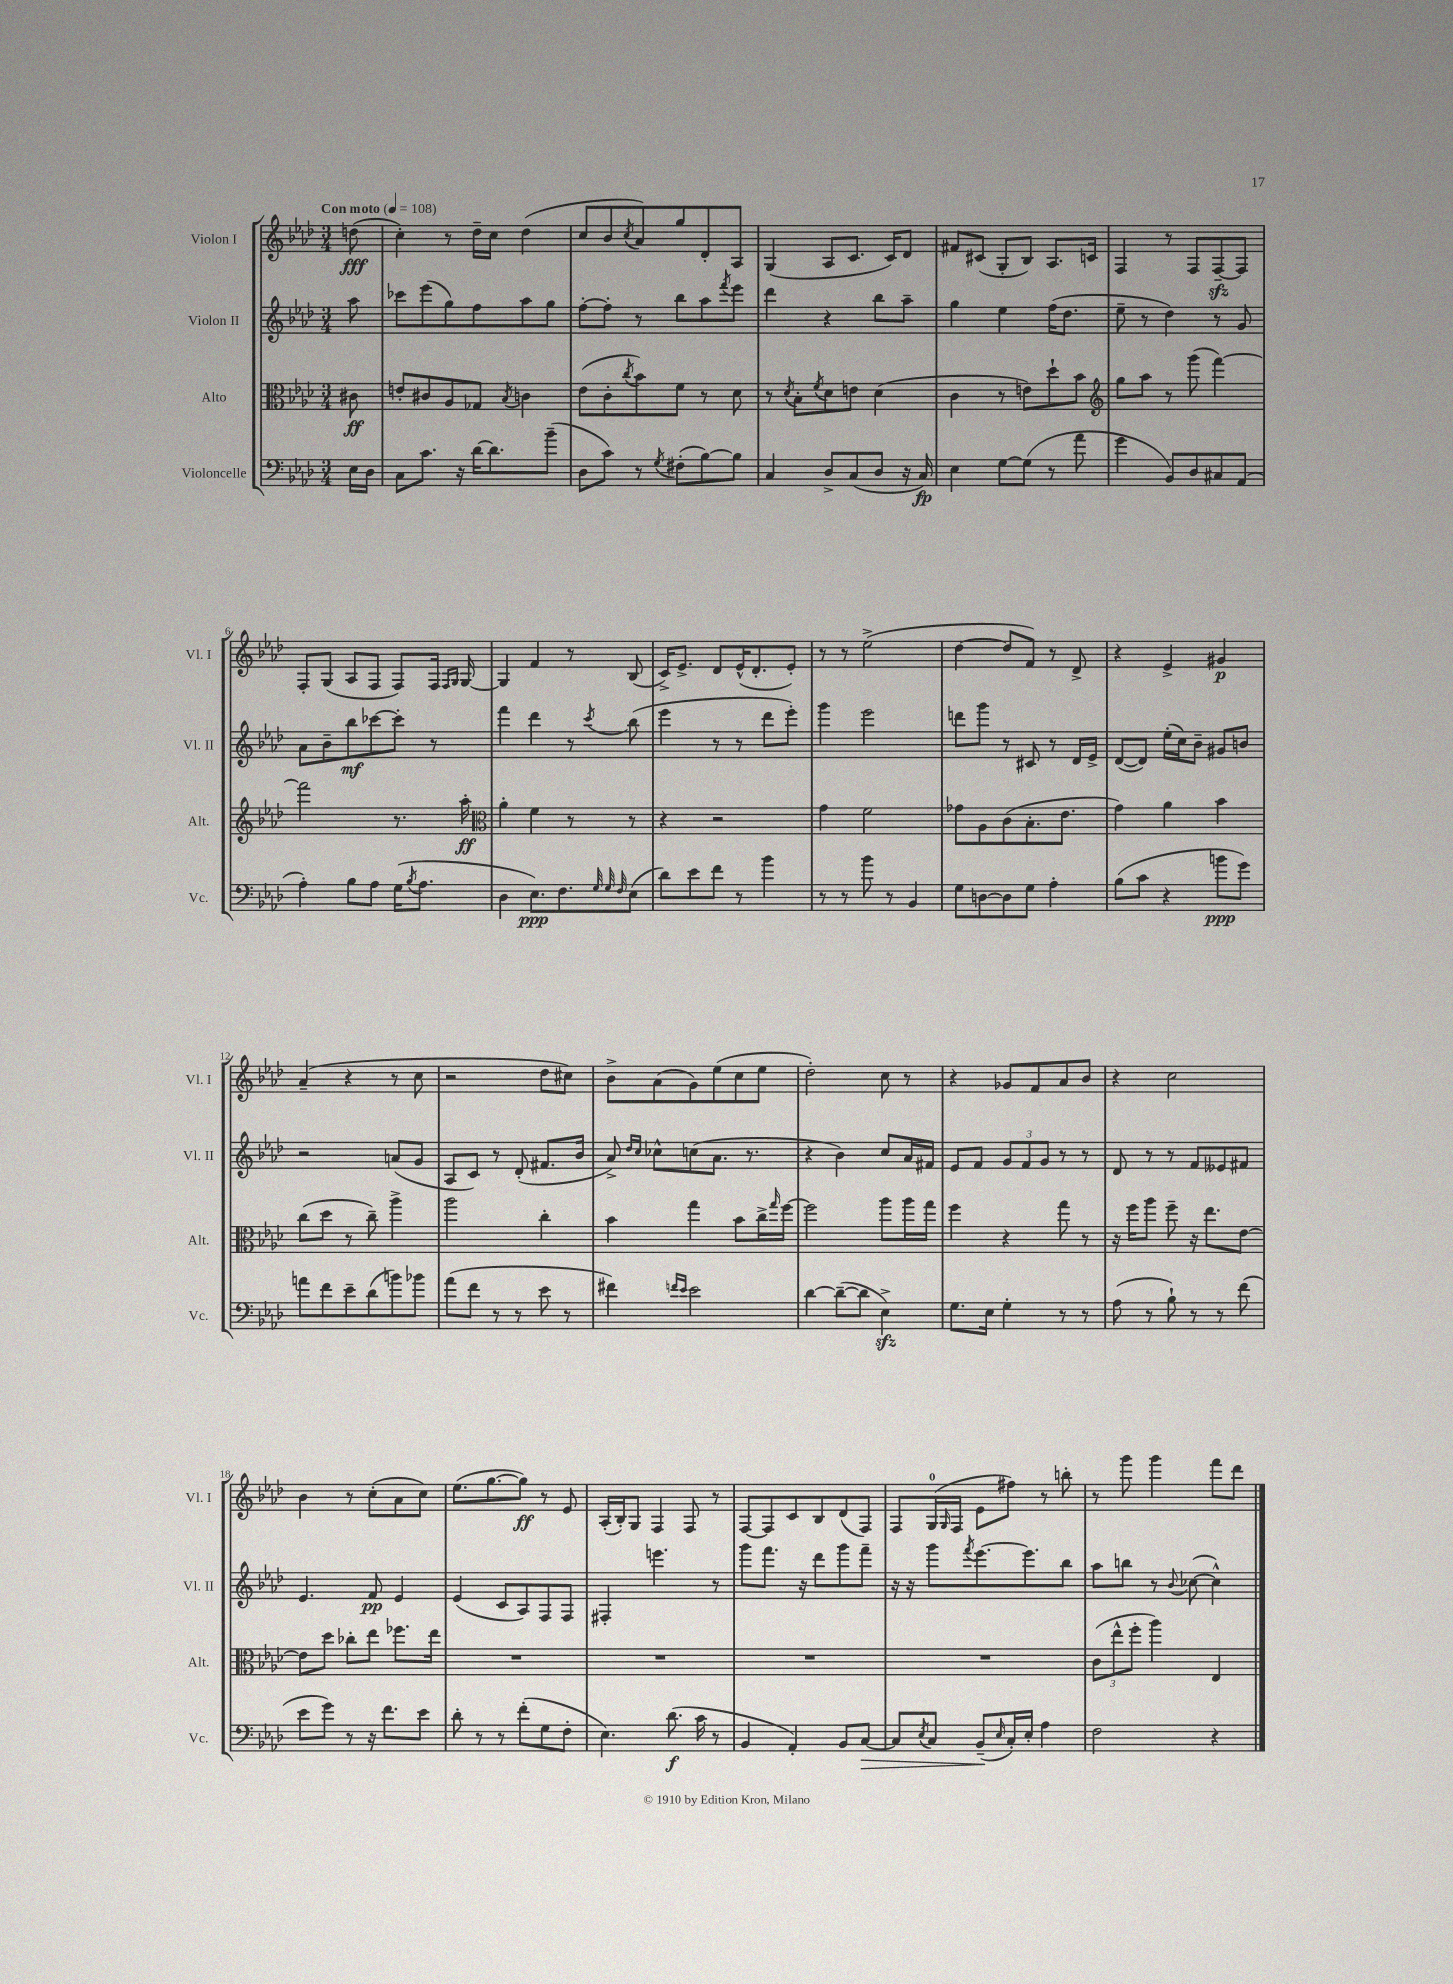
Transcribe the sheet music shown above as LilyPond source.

<<
\new StaffGroup <<
\new Staff = "s0" \with { instrumentName = "Violon I" shortInstrumentName = "Vl. I" } {
    \clef treble \key aes \major \numericTimeSignature \time 3/4 \partial 8 \tempo "Con moto" 4 = 108
    d''8\fff( |
    c''4-.) r8 des''16-- c''16 des''4( |
    c''8 bes'8 \acciaccatura { c''8 } aes'8) g''8 des'8-. aes8 |
    g4( aes8 c'8. c'16) des'8 |
    fis'8 cis'8( g8-. bes8) aes8. c'16 |
    f4 r8 f8 f8~--\sfz f8 |
    f8-. g8( aes8 f8 f8) f16 \grace { f16 g16 } g16~ |
    g4 f'4 r8 bes8( |
    c'16->) ees'8.-> des'8 ees'16-^( des'8.-. ees'8-.) |
    r8 r8 ees''2->( |
    des''4~ des''8 f'8) r8 des'8-> |
    r4 ees'4-> gis'4\p |
    aes'4--( r4 r8 c''8 |
    r2 des''8 cis''8) |
    bes'8-> aes'8( g'8) ees''8( c''8 ees''8 |
    des''2-.) c''8 r8 |
    r4 ges'8 f'8 aes'8 bes'8 |
    r4 c''2 |
    bes'4 r8 c''8-.( aes'8 c''8) |
    ees''8.( g''8.~ g''8\ff) r8 ees'8 |
    aes16-.( bes16-.) g8 f4 f8 r8 |
    f8~ f8 c'8 bes8 des'8( f8) |
    f8 g16-0( \grace { g16 } f16 ees'8 fis''8) r8 b''8-. |
    r8 g'''8 g'''4 f'''8 des'''8 \bar "|." |
}
\new Staff = "s1" \with { instrumentName = "Violon II" shortInstrumentName = "Vl. II" } {
    \clef treble \key aes \major \numericTimeSignature \time 3/4 \partial 8
    aes''8 |
    ces'''8 ees'''8( g''8) f''8 aes''8 g''8 |
    f''8~-. f''8-. r8 bes''8 aes''8 \acciaccatura { f'''8 } ees'''8 |
    des'''4 r4 bes''8 aes''8-- |
    g''4 ees''4 f''16( des''8. |
    ees''8-- r8 des''4) r8 g'8 |
    aes'8 bes'8-- bes''8\mf ces'''8~ ces'''8-. r8 |
    f'''4 des'''4 r8 \acciaccatura { c'''8 } bes''8( |
    ees'''4 r8 r8 des'''8 ees'''8-.) |
    g'''4 ees'''2 |
    d'''8 g'''8 r8 cis'8 r8 des'16 ees'16-> |
    des'8~( des'8) ees''16-.( c''16) bes'8-- gis'8 b'8 |
    r2 a'8( g'8 |
    aes8 c'8) r8 des'8-.( fis'8. bes'16 |
    aes'8->) \grace { des''16 c''16 } ces''8-^ c''8( aes'8. r8. |
    r4 bes'4) c''8 aes'16 fis'16 |
    ees'8 f'8 \tuplet 3/2 { g'8 f'8 g'8 } r8 r8 |
    des'8 r8 r8 f'8 eeses'8 fis'8 |
    ees'4. f'8\pp ees'4 |
    ees'4( c'8 aes8) f8 f8 |
    fis4-. e'''4. r8 |
    g'''8 f'''8. r16 des'''8 g'''8 f'''8-- |
    r16 r16 g'''8 \acciaccatura { f'''8 } ees'''8.~ ees'''8. bes''8 |
    aes''8 b''8 r8 \appoggiatura { bes'8 } ces''8~( ces''4-^) \bar "|." |
}
\new Staff = "s2" \with { instrumentName = "Alto" shortInstrumentName = "Alt." } {
    \clef alto \key aes \major \numericTimeSignature \time 3/4 \partial 8
    cis'8\ff |
    e'8-. cis'8 aes8 ges8 \acciaccatura { bes8 } c'4 |
    ees'8( c'8-. \acciaccatura { c''8 } bes'8) f'8 r8 des'8 |
    r8 \acciaccatura { des'8 } bes8-. \acciaccatura { f'8 } des'8 e'8 des'4( |
    c'4 r8 e'8) des''8-! bes'8 |
    \clef treble g''8 aes''8 r8 g'''8( f'''4~) |
    f'''2 r8. aes''16-.\ff |
    \clef alto aes'4-. f'4 r8 r8 |
    r4 r2 |
    g'4 f'2 |
    ges'8 aes8 c'8( bes8.-. ees'8. |
    g'4) aes'4 bes'4 |
    c''8( des''8 r8 c''8--) aes''4-> |
    aes''2 c''4-. |
    bes'4 g''4 bes'8 c''16-> \grace { g''16 } f''16~ |
    f''2 aes''8 aes''16 g''16 |
    f''4 r4 g''8 r8 |
    r16 f''16 aes''8 f''8-- r16 ees''8. ees'8~ |
    ees'8 des''8 ces''8-. ees''8 fes''8. ees''16 |
    R2. |
    R2. |
    R2. |
    R2. |
    \tuplet 3/2 { c'8( ees''8-^ f''8-. } aes''4) ees4 \bar "|." |
}
\new Staff = "s3" \with { instrumentName = "Violoncelle" shortInstrumentName = "Vc." } {
    \clef bass \key aes \major \numericTimeSignature \time 3/4 \partial 8
    ees16 des16 |
    c8 c'8. r16 des'16~ des'8. bes'8--( |
    des8 c'8) r8 \acciaccatura { g8 } fis8-.( bes8~) bes8 |
    c4 des8-> c8( des8 r16 c16\fp) |
    ees4 g8~ g8( r8 aes'8 |
    g'4 bes,8) des8 cis8 aes,8( |
    aes4-.) bes8 aes8 g16( \acciaccatura { bes8 } aes8. |
    des4 ees8.\ppp) f8. \grace { g32 g32 f32 } ees8( |
    des'8) ees'8 f'8 r8 bes'4 |
    r8 r8 bes'8 r8 bes,4 |
    g8 d8~ d8 g8 aes4-. |
    bes8( c'8 r4 b'8\ppp g'8) |
    a'8 f'8 ees'8-- des'8( b'8) bes'8 |
    aes'8( f'8 r8 r8 ees'8 r8 |
    fis'4) \grace { f'16 ees'16 } ees'2 |
    des'4~ des'8~--( des'8 ees4->\sfz) |
    g8. ees16 g4-. r8 r8 |
    aes8( r8 bes8-!) r8 r8 f'8( |
    ees'8 g'8) r8 r16 f'8. ees'8 |
    des'8-. r8 r8 f'8-.( g8 f8-. |
    ees4.) des'8.\f( c'16 r8 |
    bes,4 aes,4-.) bes,8 c8~\> |
    c8 \acciaccatura { ees8 } c8 bes,8--\!( \grace { ees16 } c16-.) ees16-. aes4 |
    f2 r4 \bar "|." |
}
>>
>>
